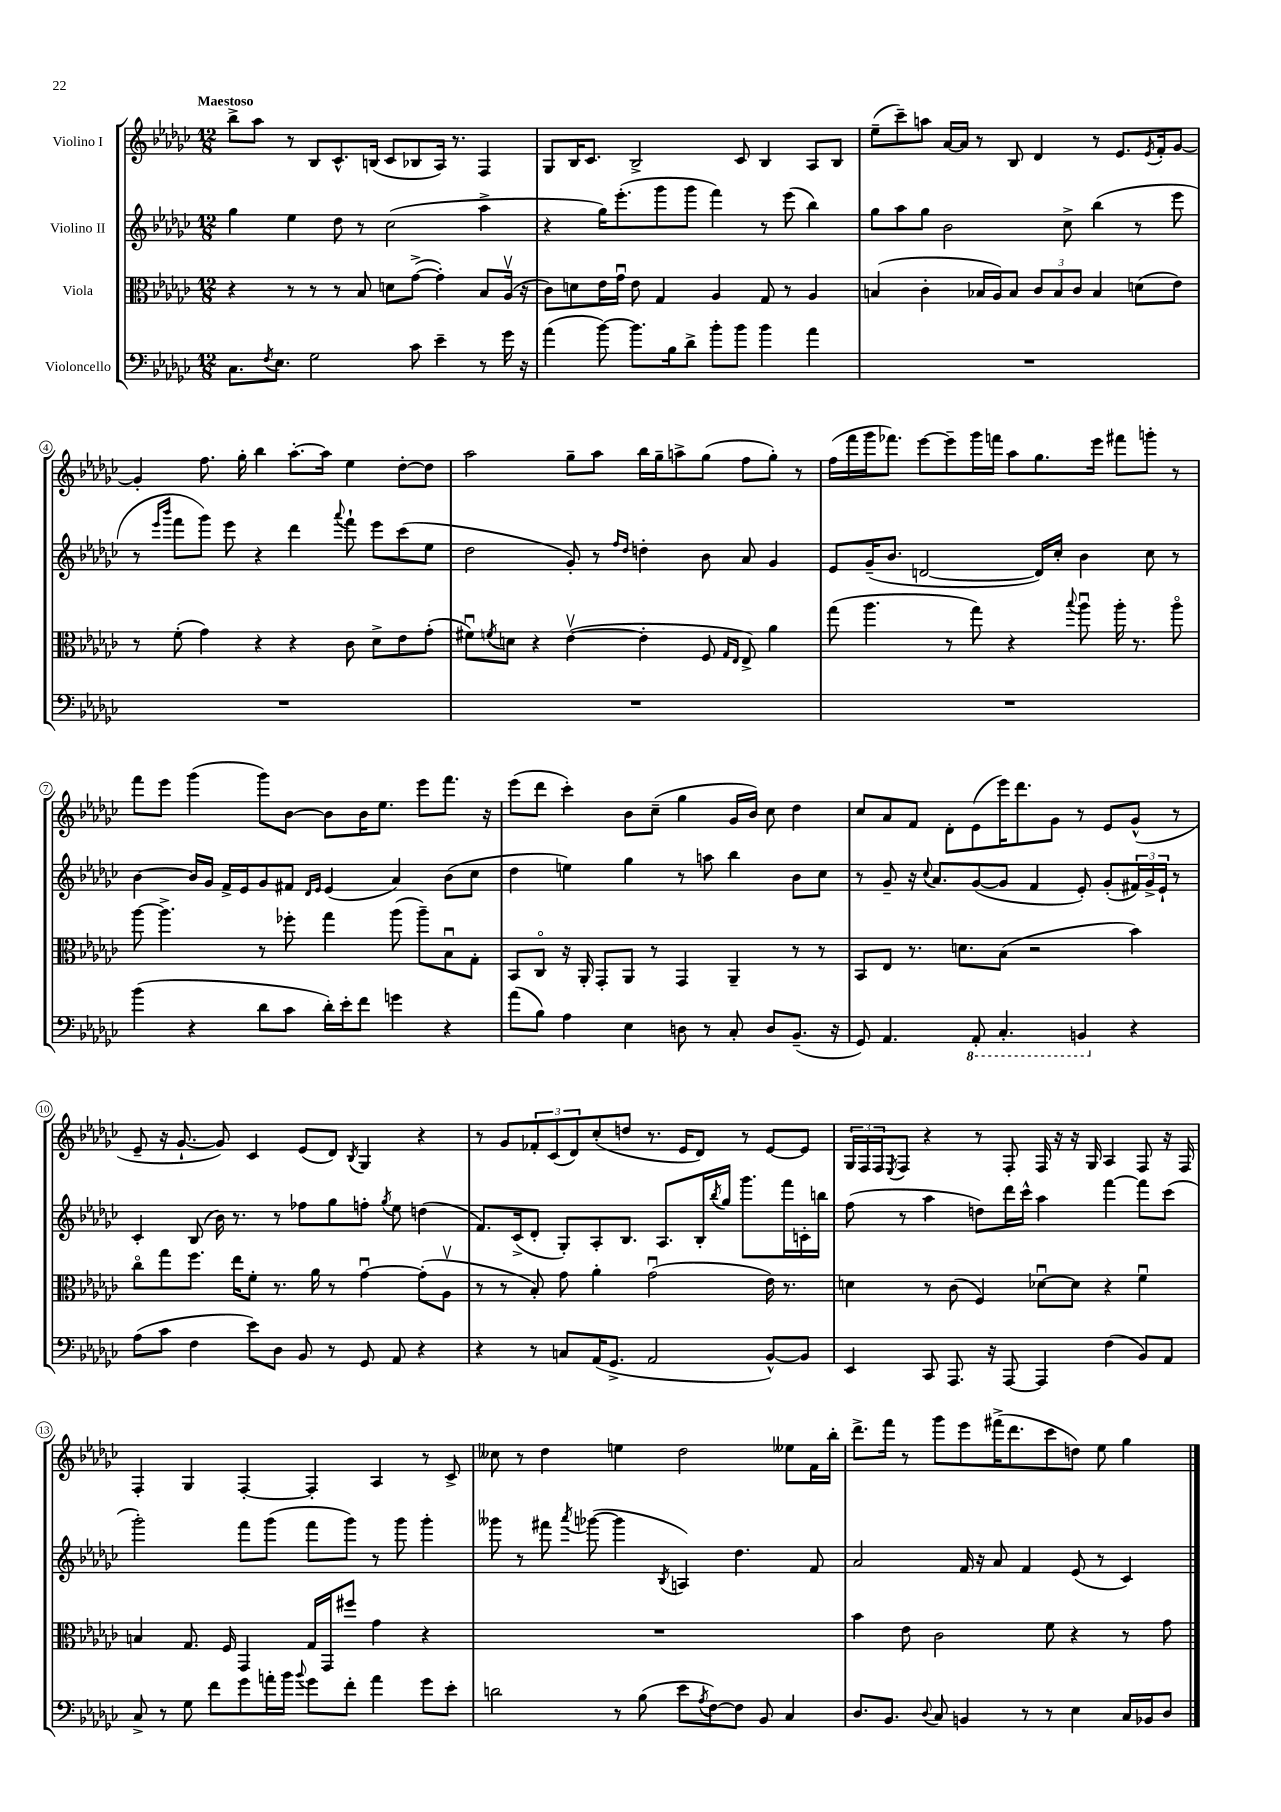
<<
\new StaffGroup <<
\new Staff = "s0" \with { instrumentName = "Violino I" } {
    \clef treble \key ges \major \numericTimeSignature \time 12/8 \tempo "Maestoso"
    bes''8-> aes''8 r8 bes8 ces'8.-^ b16( ces'8 bes8 aes16) r8. f4 |
    ges8 bes16 ces'8. bes2-> ces'8 bes4 aes8 bes8 |
    ees''8--( ces'''8--) a''8 aes'16~ aes'16 r8 bes8 des'4 r8 ees'8. \acciaccatura { ees'8 } f'16-. ges'8~ |
    ges'4-. f''8. ges''16-. bes''4 aes''8.~-. aes''16 ees''4 des''8~-. des''8 |
    aes''2 ges''8-- aes''8 bes''16 ges''16-- a''8-> ges''8( f''8 ges''8-.) r8 |
    f''16( f'''16 ges'''16 fes'''8.) ees'''8~ ees'''8-- ges'''16 f'''16 aes''8 ges''8. ees'''16 fis'''8 g'''8-. r8 |
    f'''8 ees'''8 ges'''4( ges'''8) bes'8~ bes'8 bes'16 ees''8. ees'''8 f'''8. r16 |
    ees'''8( des'''8 ces'''4-.) bes'8 ces''8--( ges''4 ges'16 bes'16) ces''8 des''4 |
    ces''8 aes'8 f'8 des'8-. ees'8( ees'''16) des'''8. ges'8 r8 ees'8 ges'8-^( r8 |
    ees'8-- r16 ges'8.~-! ges'8) ces'4 ees'8( des'8) \acciaccatura { bes8 } ges4 r4 |
    r8 ges'8 \tuplet 3/2 { fes'8-. ces'8( des'8) } ces''8-.( d''8 r8. ees'16 des'8) r8 ees'8~ ees'8 |
    \tuplet 3/2 { ges16 f16 f16 } \acciaccatura { ees8 } f8 r4 r8 f8-. f16 r16 r16 ges16 aes4 f8 r16 f16 |
    f4-. ges4 f4~-. f4-. aes4 r8 ces'8-> |
    ceses''8 r8 des''4 e''4 des''2 eeses''8 f'16 bes''16-. |
    des'''8.-> f'''16 r8 ges'''8 ees'''8 fis'''16->( des'''8. ces'''8 d''8) ees''8 ges''4 \bar "|." |
}
\new Staff = "s1" \with { instrumentName = "Violino II" } {
    \clef treble \key ges \major \numericTimeSignature \time 12/8
    ges''4 ees''4 des''8 r8 ces''2( aes''4-> |
    r4 ges''16) ees'''8.-.( ges'''8 ges'''8 f'''4) r8 ees'''8( bes''4) |
    ges''8 aes''8 ges''8 bes'2 ces''8-> bes''4( r8 ees'''8 |
    r8 \grace { ees'''16 bes'''16 } f'''8 ges'''8) ees'''8 r4 des'''4 \appoggiatura { aes'''8 } f'''8-! ees'''8 ces'''8( ees''8 |
    des''2 ges'8-.) r8 \grace { f''16 des''16 } d''4-. bes'8 aes'8 ges'4 |
    ees'8 ges'16--( bes'8. d'2~ d'16) ces''16-. bes'4 ces''8 r8 |
    bes'4~ bes'16 ges'16 f'16-> ees'16 ges'8 fis'8 \grace { des'16 ees'16 } ees'4( aes'4) bes'8( ces''8 |
    des''4 e''4) ges''4 r8 a''8 bes''4 bes'8 ces''8 |
    r8 ges'8-- r16 \appoggiatura { ces''8 } aes'8. ges'8~( ges'8 f'4 ees'8-.) ges'8-.( \tuplet 3/2 { fis'16) ges'16-> ees'16-! } r8 |
    ces'4-. bes8( bes'16) r8. r8 fes''8 ges''8 f''8-. \acciaccatura { ges''8 } ees''8 d''4( |
    f'8.) ces'16->( des'8-. ges8-.) aes8-. bes8. aes8. bes16-. \acciaccatura { bes''8 } ges''16 ges'''8. f'''16 c'16-. b''16 |
    f''8( r8 aes''4 d''8) des'''16 ces'''16-^ aes''4 f'''4~ f'''8 ces'''8( |
    ges'''2-.) f'''8 ges'''8( f'''8 ges'''8) r8 ges'''8 ges'''4-. |
    geses'''8 r8 fis'''8 \acciaccatura { aes'''8 } ges'''8~( ges'''4 \acciaccatura { bes8 } a4) des''4. f'8 |
    aes'2 f'16 r16 aes'8 f'4 ees'8( r8 ces'4) \bar "|." |
}
\new Staff = "s2" \with { instrumentName = "Viola" } {
    \clef alto \key ges \major \numericTimeSignature \time 12/8
    r4 r8 r8 r8 bes8 d'8 ges'8~->( ges'4-.) bes8 aes16\upbow( r16 |
    ces'8) d'8 ees'16 ges'16\downbow ees'8 ges4 aes4 ges8 r8 aes4 |
    b4( ces'4-. bes16 aes16) bes8 \tuplet 3/2 { ces'8 bes8 ces'8 } bes4 d'8( ees'8) |
    r8 f'8-.( ges'4) r4 r4 ces'8 des'8-> ees'8 ges'8-.( |
    fis'8\downbow) \acciaccatura { f'8 } d'8 r4 ees'4~\upbow( ees'4-. f8 \grace { ges16 ees16 } ees8->) aes'4 |
    ges''8( aes''4. r8 ges''8) r4 \appoggiatura { bes''8 } aes''8\downbow aes''16-. r8. aes''8\flageolet |
    aes''8~ aes''4.-> r8 fes''8-. ges''4 aes''8( aes''8--) bes8\downbow ges8-. |
    bes,8 ces8\flageolet r16 aes,16-. ges,8-. aes,8 r8 ges,4 aes,4-- r8 r8 |
    bes,8 ees8 r8. d'8. bes8( r2 bes'4) |
    ces''8\flageolet ges''8 f''8. ees''16 f'8-. r8. aes'16 r8 ges'4~\downbow ges'8-.( aes8\upbow |
    r8 r8 bes8-.) ges'8 aes'4-. ges'2\downbow( ees'16) r8. |
    d'4 r8 ces'8( f4) des'8~\downbow des'8 r4 f'4\downbow |
    b4 ges8. f16 ges,4 ges16 ges,16 fis''8 ges'4 r4 |
    R1. |
    bes'4 ees'8 ces'2 f'8 r4 r8 ges'8 \bar "|." |
}
\new Staff = "s3" \with { instrumentName = "Violoncello" } {
    \clef bass \key ges \major \numericTimeSignature \time 12/8
    ces8. \acciaccatura { f8 } ees8. ges2 ces'8 ees'4-- r8 ges'16 r16 |
    aes'4( bes'8~) bes'8. bes16 des'8-> bes'8-. bes'8 bes'4 aes'4 |
    R1. |
    R1. |
    R1. |
    R1. |
    bes'4( r4 des'8 ces'8 des'16-.) ees'16-. f'8 g'4 r4 |
    aes'8( bes8) aes4 ees4 d8 r8 ces8-. d8 bes,8.--( r16 |
    ges,8) aes,4. \ottava #-1 aes,,8-. ces,4.-. b,,4 \ottava #0 r4 |
    aes8( ces'8 f4 ees'8) des8 bes,8 r8 ges,8 aes,8 r4 |
    r4 r8 c8 aes,16( ges,8.-> aes,2 bes,8~-^) bes,8 |
    ees,4 ces,8 aes,,8. r16 aes,,8~ aes,,4 f4( bes,8) aes,8 |
    ces8-> r8 ges8 f'8 ges'8 a'16-. bes'16 \appoggiatura { bes'8 } ges'8 f'8-. a'4 ges'8 ees'8-. |
    d'2 r8 bes8( ees'8 \acciaccatura { aes8 } f8~) f8 bes,8 ces4 |
    des8. bes,8. \appoggiatura { des8 } ces8 b,4 r8 r8 ees4 ces16 bes,16 des8 \bar "|." |
}
>>
>>
\layout { \context { \Score \override BarNumber.stencil = #(make-stencil-circler 0.1 0.3 ly:text-interface::print) } }
